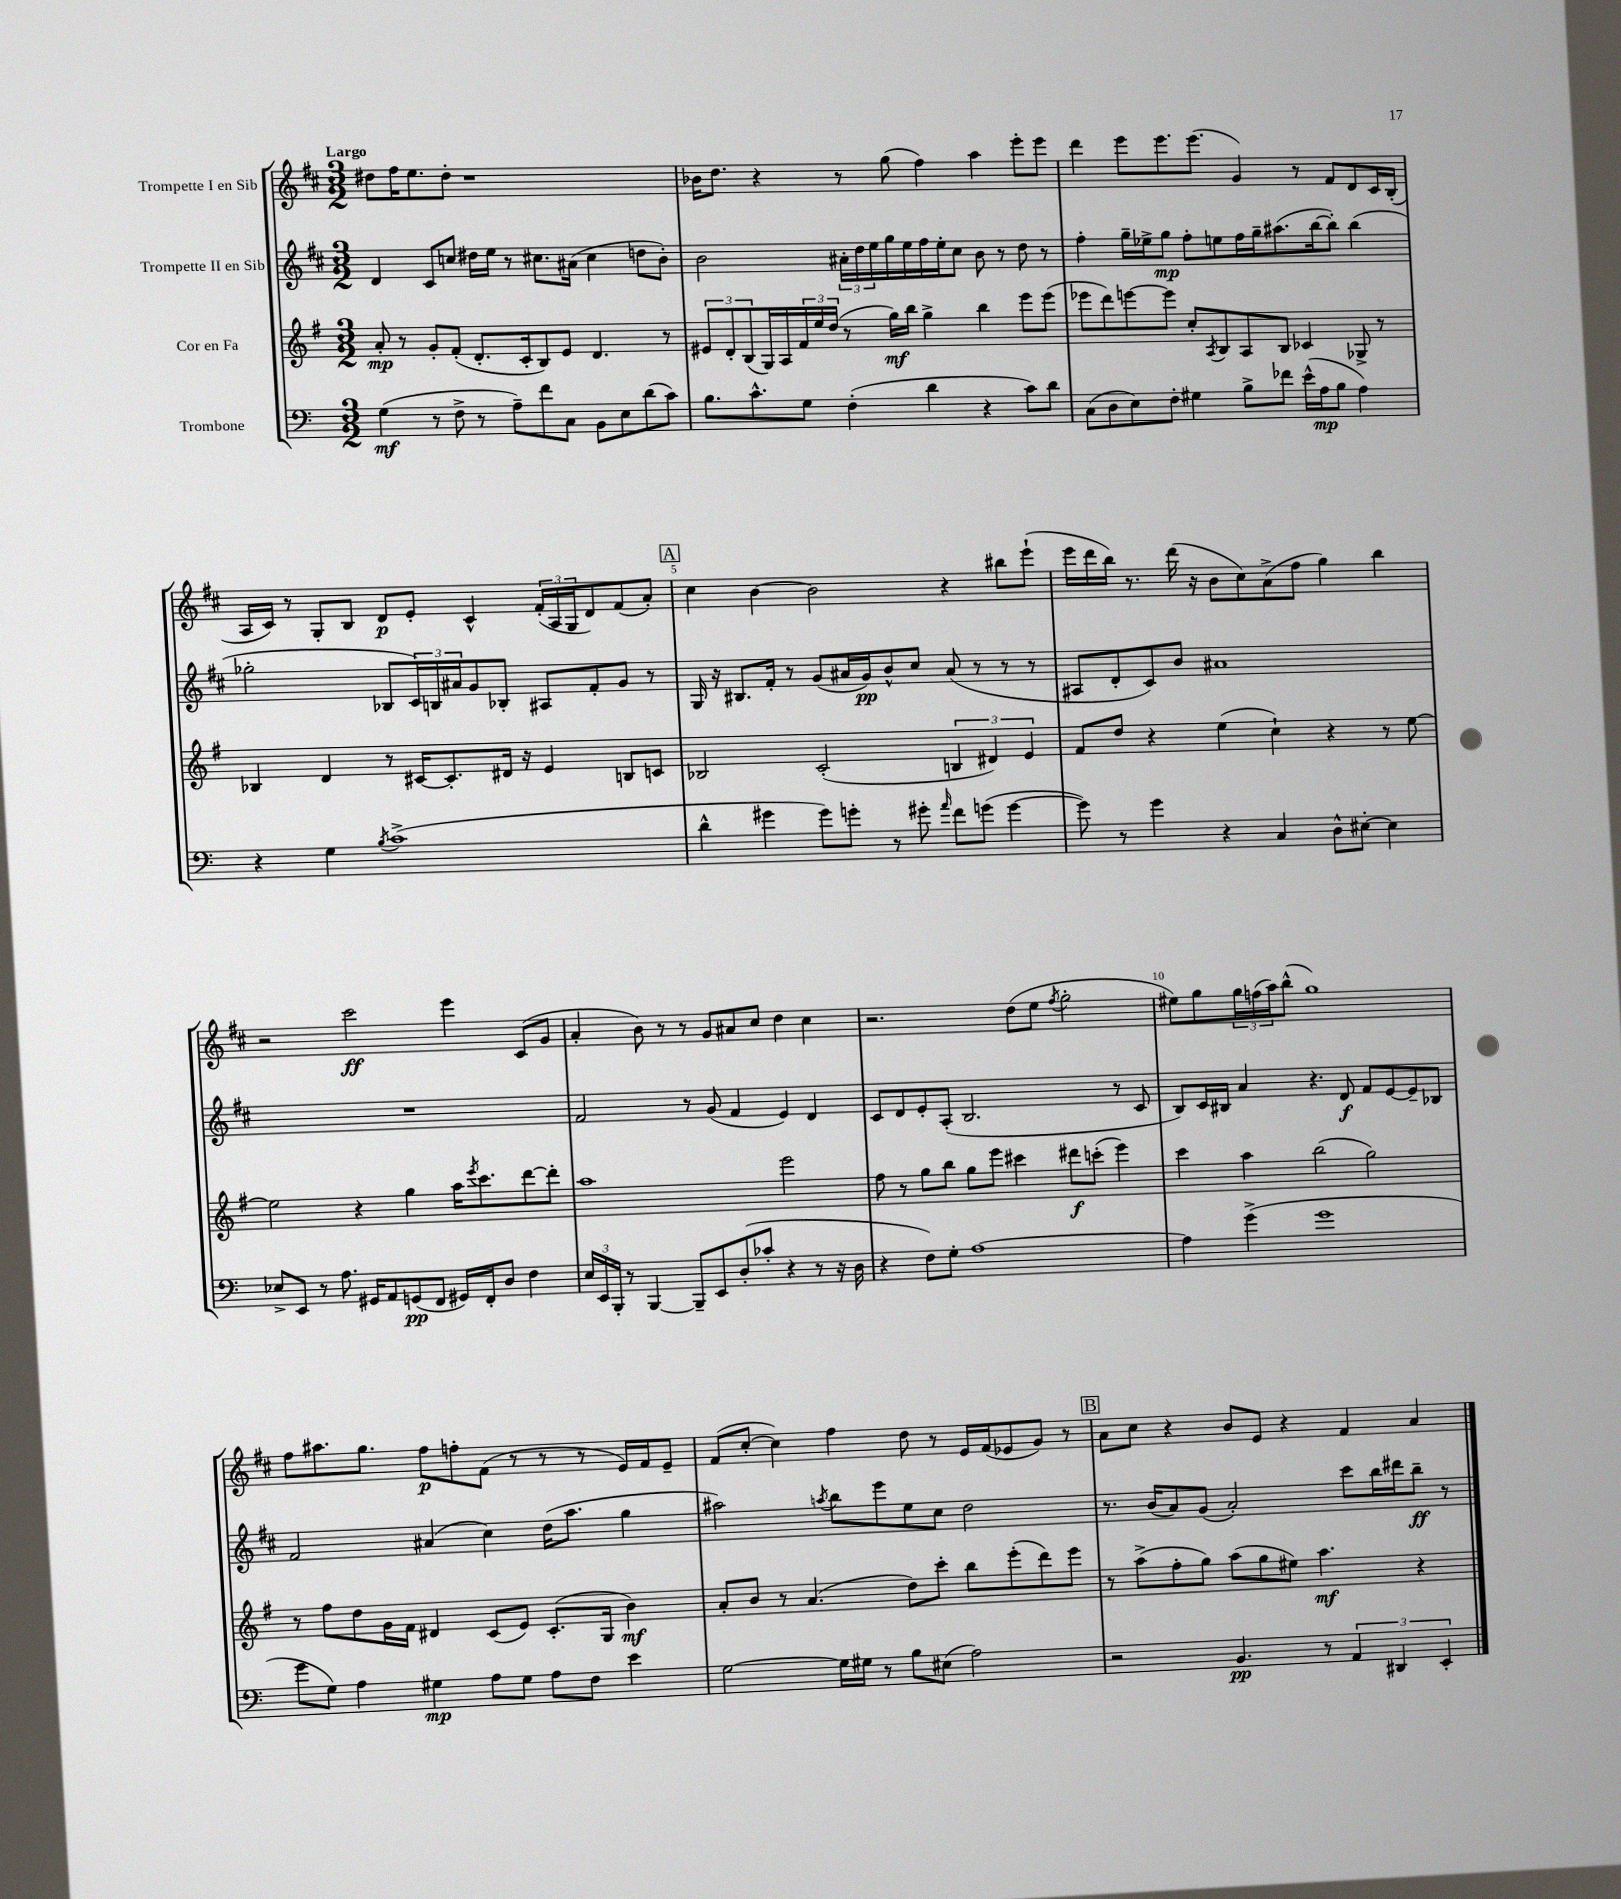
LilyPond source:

<<
\new StaffGroup <<
\new Staff = "s0" \with { instrumentName = "Trompette I en Sib" } {
    \clef treble \key d \major \numericTimeSignature \time 3/2 \tempo "Largo"
    dis''8 fis''16 e''8. dis''8-. r1 |
    bes'16 d''8. r4 r8 g''8( fis''4) a''4 e'''8-. e'''8 |
    d'''4 e'''8 e'''8. e'''8.( g'4) r8 fis'8 d'8 cis'16 b16-.( |
    a16 cis'16) r8 g8-. b8 d'8\p e'8-. cis'4-^ \tuplet 3/2 { fis'16-.( a16 g16 } d'8) fis'8( a'8-.) |
    \mark \markup { \box "A" } cis''4 b'4~ b'2 r4 bis''8 e'''8-!( |
    e'''16 d'''16 b''16) r8. d'''16( r16 b'8 cis''8) a'8->( fis''8 g''4) b''4 |
    r2 cis'''2\ff e'''4 cis'8( g'8 |
    a'4-. b'8) r8 r8 g'8 ais'8 cis''8 d''4 cis''4 |
    r2. d''8( e''8 \acciaccatura { fis''8 } g''2-. |
    eis''8) g''8 \tuplet 3/2 { g''16 f''16( a''16) } b''8-^( g''1) |
    fis''8 ais''8. g''8. fis''8\p f''8-. fis'8( r8 r8 r8 e'16) fis'16 e'8-- |
    fis'8( cis''8~-. cis''4) fis''4 d''8 r8 e'16 fis'16( ees'8 g'8) r8 |
    \mark \markup { \box "B" } a'8 cis''8 r4 b'8 e'8 r4 fis'4 a'4 \bar "|." |
}
\new Staff = "s1" \with { instrumentName = "Trompette II en Sib" } {
    \clef treble \key d \major \numericTimeSignature \time 3/2
    d'4 cis'8 c''8 dis''16 e''16 r8 cis''8. ais'16( cis''4 d''8 b'8-.) |
    b'2 \tuplet 3/2 { ais'16-. d''16 e''16 } g''16 e''16 fis''16 e''16-. cis''8 b'8 r8 d''8 r8 |
    fis''4-. g''16-- ees''16-> g''8\mp fis''8-. e''8 fis''16 g''16-- ais''8.( b''16~ b''8-.) b''4( |
    ges''2-. bes8 \tuplet 3/2 { cis'16) b16 ais'16 } g'8 bes8-. ais8 fis'8-. g'8 r8 |
    \mark \markup { \box "A" } g16 r16 bis8. fis'16-. r8 g'8( ais'16 g'16\pp) b'8-^ cis''8 ais'8( r8 r8 r8 |
    ais8 d'8-. cis'8) b'8 ais'1 |
    R1. |
    fis'2 r8 g'8( fis'4 e'4) d'4 |
    cis'8 d'8 e'8-. a8-.( b2. r8 cis'8 |
    b8) cis'16 bis16 a'4 r4. d'8\f fis'8 e'8~ e'8-- bes8 |
    fis'2 ais'4( cis''4) d''16( a''8. g''4 |
    ais''2) \acciaccatura { a''8 } b''8 e'''8 e''8 cis''8 d''2 |
    \mark \markup { \box "B" } r8. b'16( a'8) g'8( a'2-.) cis'''8 b''16 dis'''16 b''8--\ff r8 \bar "|." |
}
\new Staff = "s2" \with { instrumentName = "Cor en Fa" } {
    \clef treble \key g \major \numericTimeSignature \time 3/2
    a'8-.\mp r8 g'8-. fis'8-.( d'8.-. c'16-. b8) e'8 d'4. r8 |
    \tuplet 3/2 { eis'8 d'8-. b8( } g16) a16 \tuplet 3/2 { fis'16 e''16 d''16( } r8 g''16\mf) b''16 g''4-> b''4 e'''8 e'''8( |
    ees'''8 d'''8) e'''8~ e'''8 c''8-. \acciaccatura { a8 } b8 a8 b8 ces'4 ges8-> r8 |
    bes4 d'4 r8 cis'16~ cis'8.-. dis'16 r16 e'4 b8 c'8 |
    \mark \markup { \box "A" } bes2 c'2-.( \tuplet 3/2 { b4 dis'4) e'4 } |
    fis'8 d''8 r4 e''4( c''4-!) r4 r8 e''8~ |
    e''2 r4 g''4 a''16 \acciaccatura { e'''8 } c'''8. d'''8~ d'''8-. |
    a''1 e'''2 |
    fis''8 r8 g''8 b''8 g''8 e'''8 cis'''4 dis'''8\f c'''8-.( e'''4) |
    c'''4 a''4 b''2( g''2) |
    r8 fis''8 d''8 g'16 fis'16 dis'4 c'8( e'8) c'8.-.( g16 b'4\mf) |
    a'8-. b'8 r8 a'4.( d''8) c'''8-. b''8 e'''8-.( d'''8) e'''8 |
    \mark \markup { \box "B" } r8 a''8->( fis''8-. g''8) a''8( g''8 eis''8) a''4.\mf r4 \bar "|." |
}
\new Staff = "s3" \with { instrumentName = "Trombone" } {
    \clef bass \key c \major \numericTimeSignature \time 3/2
    g4\mf( r8 f8-> r8 a8--) f'8 c8 b,8 e8 d'8( c'8) |
    b8. c'8.-^ g8 f4-.( d'4 r4 c'8) d'8 |
    c8( d8 e8) f8-. gis4 b8-> fes'8 e'16-^( a16\mp b8 a4) |
    r4 g4 \acciaccatura { b8 } c'1->( |
    \mark \markup { \box "A" } d'4-^ gis'4 gis'8) g'8-. r8 gis'8-. \grace { a'16 } f'8 g'8( g'4~ |
    g'8) r8 g'4 r4 c4 d8-^ eis8~-. eis4 |
    ees8-> e,8 r8 a8. gis,16 a,8 g,8\pp( f,8 gis,16) f,16-. d8 f4 |
    \tuplet 3/2 { e16 e,16 b,,16-. } r8 b,,4~ b,,8-- e,8 d8-.( ces'8-. r4 r8 r16 d16 |
    r4 f8) g8-. a1~ |
    a4 g'4->( g'1 |
    g'8 g8) a4 gis4\mp a8 gis8 a8 f8 e'4 |
    g2~ g16 gis16 r8 b8 eis8( a2) |
    \mark \markup { \box "B" } r2 b,4.\pp r8 \tuplet 3/2 { a,4 dis,4 e,4-. } \bar "|." |
}
>>
>>
\layout { \context { \Score \override BarNumber.break-visibility = ##(#f #t #t) barNumberVisibility = #(every-nth-bar-number-visible 5) } }
